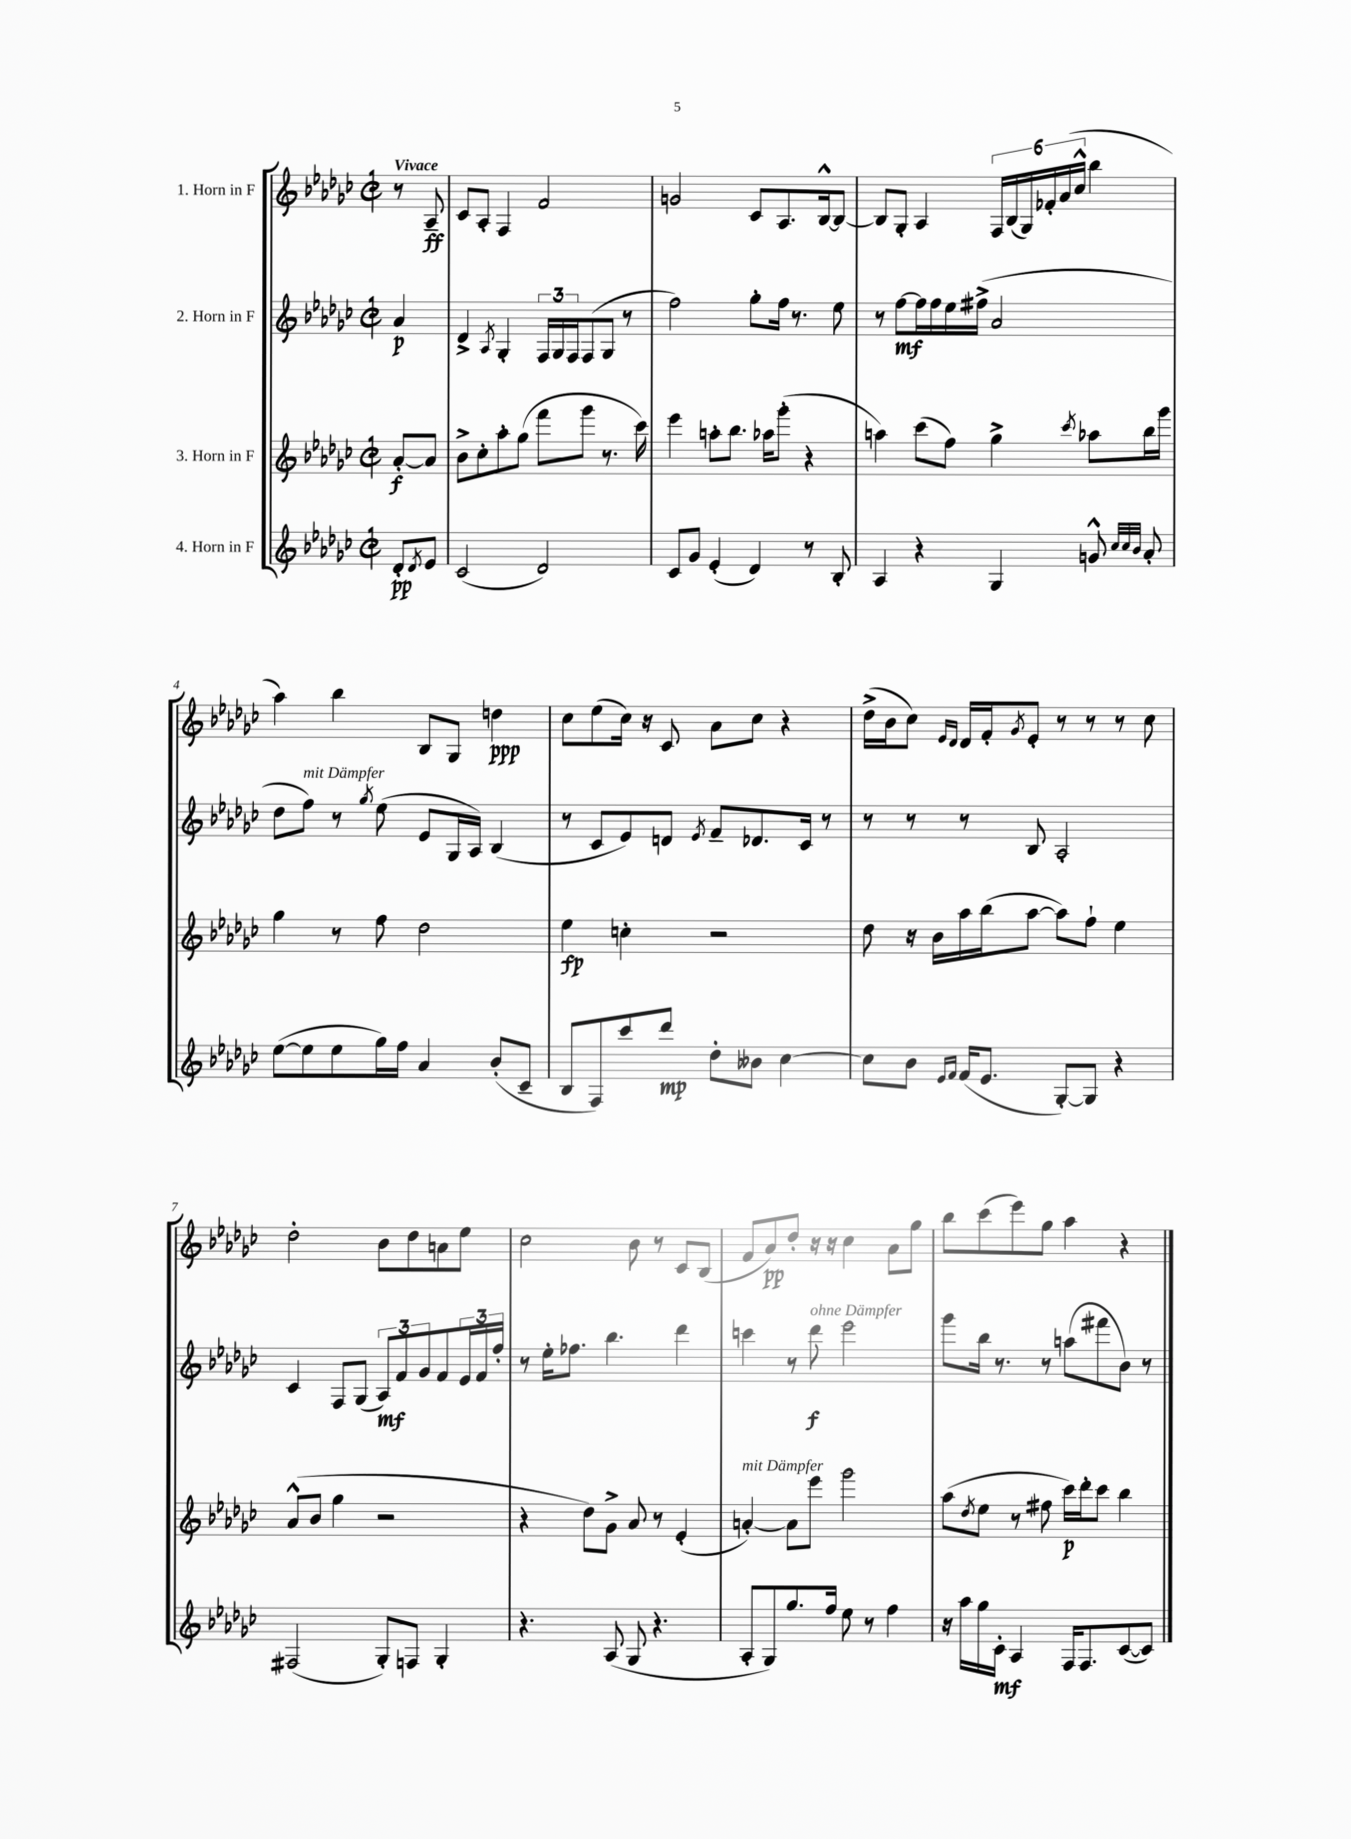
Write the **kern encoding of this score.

**kern	**kern	**kern	**kern
*staff4	*staff3	*staff2	*staff1
*clefG2	*clefG2	*clefG2	*clefG2
*k[b-e-a-d-g-c-]	*k[b-e-a-d-g-c-]	*k[b-e-a-d-g-c-]	*k[b-e-a-d-g-c-]
*M2/2	*M2/2	*M2/2	*M2/2
*met(c|)	*met(c|)	*met(c|)	*met(c|)
8d-'/L	[8a-'/L	4a-/	8r
8qd-/	.	.	.
8e-/J	8a-/]J	.	8A-~/
=	=	=	=
(2c-/	8b-^\L	4d-^/	8c-/L
.	8cc-'\	.	8A-'/J
.	.	8qA-/	.
.	8aa-'\	4G-'/	4F/
.	(8gg-\J	.	.
2d-/)	8fff\L	24F/LL	2f/
.	.	24G-/	.
.	.	24F/J	.
.	8ggg-\J	(8F/	.
.	8.r	8G-/J	.
.	.	8r	.
.	16ccc-\)	.	.
=	=	=	=
8c-/L	4eee-\	2ff\)	2g/
8g-/J	.	.	.
(4e-'/	8aa'\L	.	.
.	8.bb-\J	.	.
4d-/)	.	8gg-'\L	8c-/L
.	16aa-\LK	.	.
.	(8ggg-'\J	16ff\Jk	8.A-/
.	.	8.r	.
8r	4r	.	.
.	.	.	[16B-^^/k
8B-'/	.	8ee-\	8B-/_J
=	=	=	=
4A-/	4aa\)	8r	8B-/]L
.	.	[8ff\L	8G-'/J
4r	(8ccc-\L	16ff\]L	4A-/
.	.	16ff\	.
.	8ff\J)	16ee-\	.
.	.	(16ff#^\JJ	.
4G-/	4gg-^\	2a-/	24F/LL
.	.	.	(24B-/
.	.	.	24G-/)
.	.	.	24f-'/
.	.	.	(24a-/
.	.	.	24cc-^^/JJ
.	8qccc-/	.	.
8g^^/	8aa-\L	.	4bb-\
32qqcc-/LLL	.	.	.
32qqcc-/	.	.	.
32qqb-/JJJ	.	.	.
8a-'/	16bb-\L	.	.
.	16ggg-\JJ	.	.
=	=	=	=
([8ee-\L	4gg-\	8dd-\L	4aa-\)
8ee-\]	.	8ff\J)	.
8ee-\	8r	8r	4bb-\
.	.	8qgg-/	.
16gg-\L)	8ff\	(8ee-\	.
16ff\JJ	.	.	.
4a-/	2dd-\	8e-/L	8B-/L
.	.	16G-/L	8G-/J
.	.	16A-/JJ)	.
(8b-'/L	.	(4B-/	4dd\
8c-~/J	.	.	.
=	=	=	=
8B-/L	4ee-\	8r	8cc-\L
8F/)	.	8c-/L	(8ee-\
8ccc-/	4cc'\	8e-/)	16cc-\Jk)
.	.	.	16r
8ddd-/J	.	8d/J	8c-/
.	.	8qe-/	.
8dd-'\L	2r	8f~/L	8a-\L
8b--\J	.	8.d-/	8cc-\J
[4cc-\	.	.	4r
.	.	16c-/Jk	.
.	.	8r	.
=	=	=	=
8cc-\]L	8dd-\	8r	(16dd-^\LL
.	.	.	16b-\J
8b-\J	16r	8r	8cc-\J)
.	16b-\LL	.	.
16qqe-/LL	.	.	16qqe-/LL
16qqf/JJ	.	.	16qqd-/JJ
(16f/LK	16aa-\	8r	16d-/LL
8.e-/J	(16bb-\J	.	16f'/J
.	.	.	8qg-/
.	[8aa-\J	8B-/	8e-'/J
[8G-'/L)	8aa-\]L)	2A-'/	8r
8G-/]J	8ff`\J	.	8r
4r	4ee-\	.	8r
.	.	.	8cc-\
=	=	=	=
(2F#/	(8a-^^/L	4c-/	2dd-'\
.	8b-/J	.	.
.	4gg-\	8F/L	.
.	.	(8G-/J	.
8G-'/L)	2r	12A-/L)	8b-\L
.	.	12f/	.
8F/J	.	.	8dd-\
.	.	12g-/	.
4G-'/	.	8f/	8a\
.	.	24e-/L	8ee-\J
.	.	24f/	.
.	.	24ff'/JJ	.
=	=	=	=
4.r	4r	8r	2cc-\
.	.	16ee-'\LK	.
.	.	8.ff-\J	.
.	8dd-\L)	.	.
(8A-/	8g-^\J	4.bb-\	.
8G-/	8a-/	.	8b-\
4.r	8r	.	8r
.	(4e-'/	4ddd-\	8c-/L
.	.	.	(8B-/J
=	=	=	=
8A-'/L	[4a'/)	4ccc\	8f/L
8G-/)	.	.	8a-/)
8.gg-/	8a\]L	8r	8dd-'/J
.	8eee-\J	8ddd-\	16r
16ff/Jk	.	.	16r
8ee-\	2ggg-\	2eee-\	4cc-\
8r	.	.	.
4ff\	.	.	8a-\L
.	.	.	8gg-\J
=	=	=	=
16r	(8aa-\L	8ggg-\L	8bb-\L
16aa-\LL	.	.	.
.	8qdd-/	.	.
16gg-\	8ee-\J	16bb-\Jk	(8ccc-\
16c-'\JJ	.	8.r	.
4A-/	8r	.	8eee-\)
.	8ff#\	8r	8gg-\J
16F/LK	16ccc-\LL)	(8aa\L	4aa-\
8.F/	16ddd-'\J	.	.
.	8ccc-\J	8fff#\	.
([8c-/	4bb-\	8b-\J)	4r
8c-/]J)	.	8r	.
==	==	==	==
*-	*-	*-	*-
